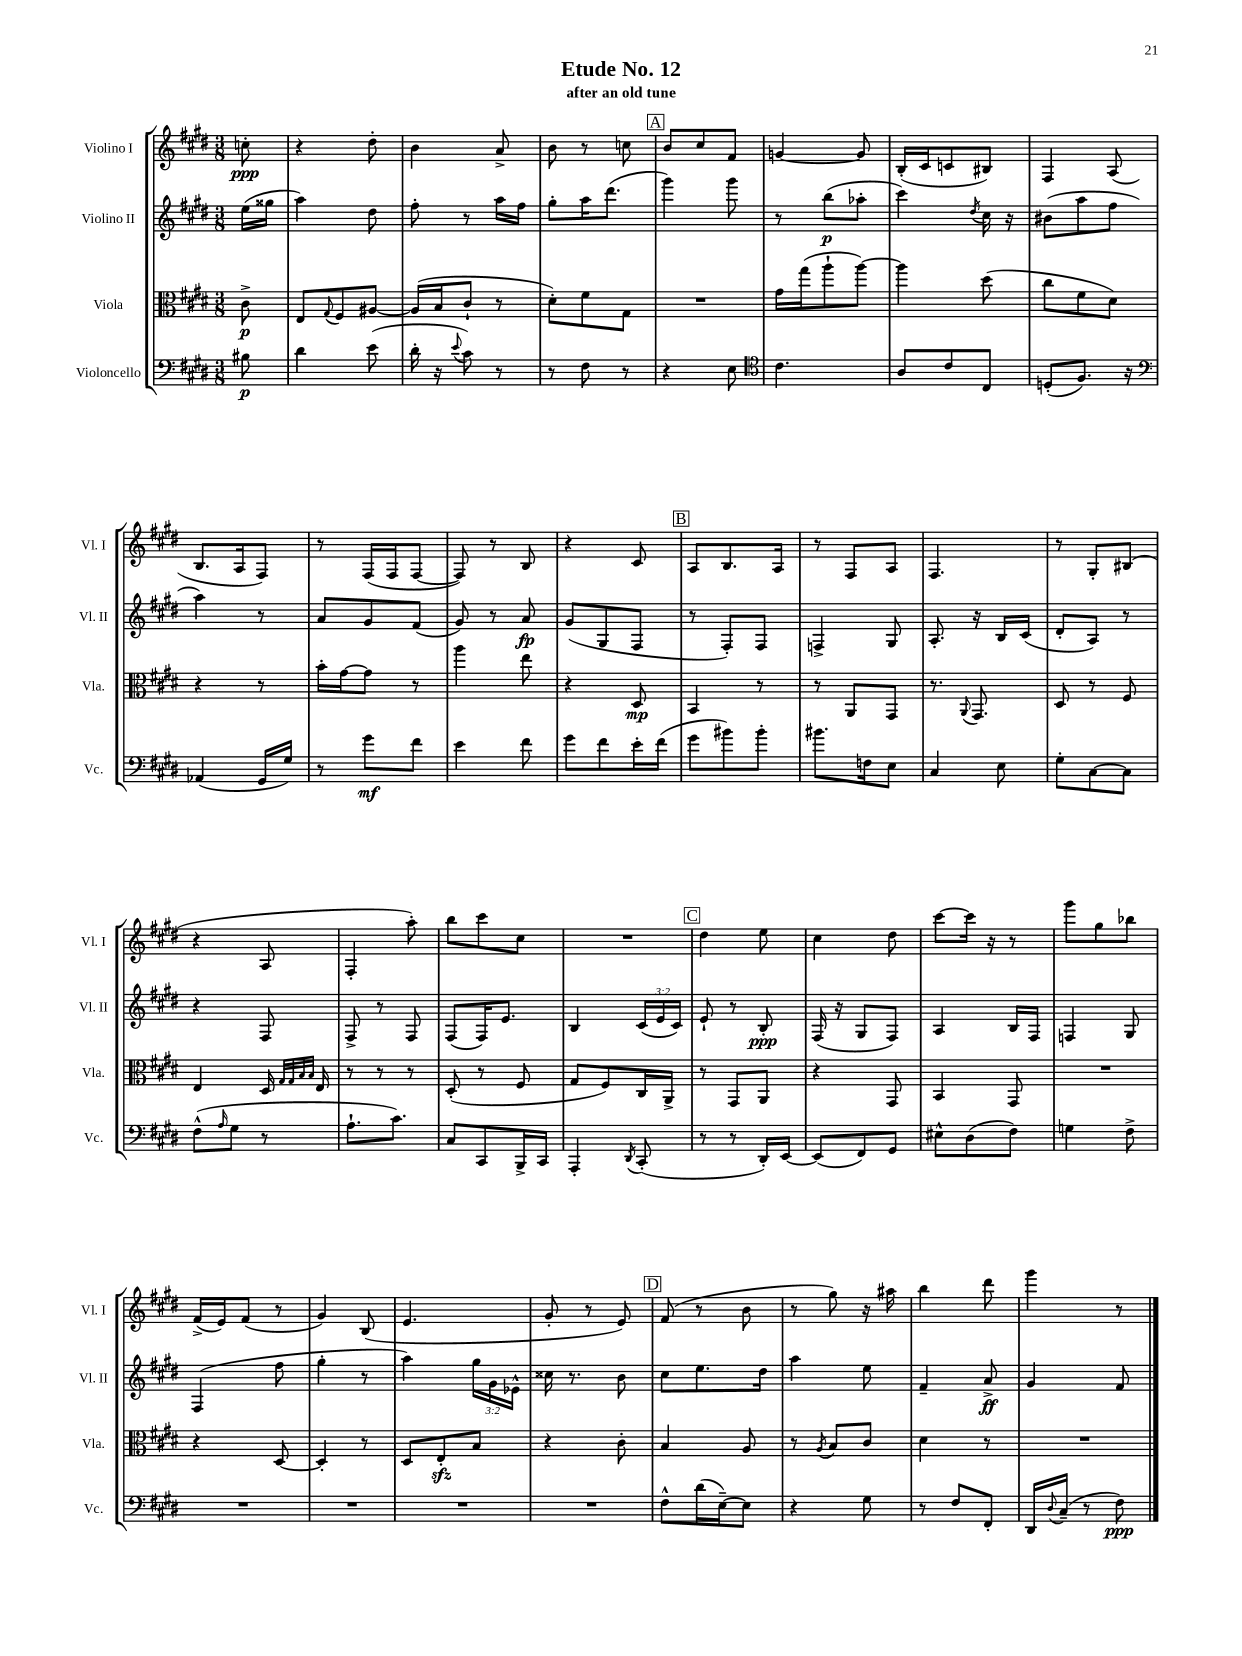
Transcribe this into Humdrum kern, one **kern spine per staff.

**kern	**dynam	**kern	**dynam	**kern	**dynam	**kern	**dynam
*part4	*part4	*part3	*part3	*part2	*part2	*part1	*part1
*staff4	*staff4	*staff3	*staff3	*staff2	*staff2	*staff1	*staff1
*I"Violoncello	*	*I"Viola	*	*I"Violino II	*	*I"Violino I	*
*I'Vc.	*	*I'Vla.	*	*I'Vl. II	*	*I'Vl. I	*
*clefF4	*	*clefC3	*	*clefG2	*	*clefG2	*
*k[f#c#g#d#]	*	*k[f#c#g#d#]	*	*k[f#c#g#d#]	*	*k[f#c#g#d#]	*
*M3/8	*	*M3/8	*	*M3/8	*	*M3/8	*
=	=	=	=	=	=	=	=
8B#X\	p	8c#^\	p	(16ee\LL	.	8ccn'\	ppp
.	.	.	.	16gg##X\JJ	.	.	.
=1	=1	=1	=1	=1	=1	=1	=1
4d#\	.	8E/L	.	4aa\)	.	4r	.
.	.	8qqG#/	.	.	.	.	.
.	.	8F#/	.	.	.	.	.
(8e\	.	[8A#X/J	.	8dd#\	.	8dd#'\	.
=2	=2	=2	=2	=2	=2	=2	=2
16d#'\	.	(16A#/LL]	.	8ff#'\	.	4b\	.
16r	.	16B/J	.	.	.	.	.
8qqe/	.	.	.	.	.	.	.
8c#\)	.	8c#`/J	.	8r	.	.	.
8r	.	8r	.	16aa\LL	.	8a^/	.
.	.	.	.	16ff#\JJ	.	.	.
=3	=3	=3	=3	=3	=3	=3	=3
8r	.	8d#'\L)	.	8gg#'\L	.	8b\	.
8F#\	.	8f#\	.	16aa\K	.	8r	.
.	.	.	.	(8.ddd#\J	.	.	.
8r	.	8G#\J	.	.	.	8ccn\	.
!!LO:REH:place=s1:t=A
=4	=4	=4	=4	=4	=4	=4	=4
4r	.	4.r	.	4ggg#\)	.	8b/L	.
.	.	.	.	.	.	8cc#/	.
8E\	.	.	.	8ggg#\	.	8f#/J	.
=5	=5	=5	=5	=5	=5	=5	=5
*clefC4	*	*	*	*	*	*	*
4.c#\	.	16g#\LL	.	8r	.	[4gn/	.
.	.	(16gg#\J	.	.	.	.	.
.	.	8aa`\	.	(8bb\L	p	.	.
.	.	[8aa\J)	.	8aa-X'\J	.	8g/]	.
=6	=6	=6	=6	=6	=6	=6	=6
8A/L	.	4aa\]	.	4ccc#\)	.	(16B'/LL	.
.	.	.	.	.	.	16c#/J	.
8c#/	.	.	.	.	.	8cn/	.
.	.	.	.	8qdd#/	.	.	.
8C#/J	.	(8dd#\	.	16cc#\	.	8B#X/J)	.
.	.	.	.	16r	.	.	.
=7	=7	=7	=7	=7	=7	=7	=7
(8Dn'/L	.	8cc#\L	.	(8b#X\L	.	4F#/	.
8.F#/J)	.	8f#\	.	8aa\	.	.	.
.	.	8d#\J)	.	8ff#\J	.	(8A/	.
16r	.	.	.	.	.	.	.
!!LO:LB:g=z
=8	=8	=8	=8	=8	=8	=8	=8
*clefF4	*	*	*	*	*	*	*
(4AA-X/	.	4r	.	4aa\)	.	8.B/L	.
.	.	.	.	.	.	16A/k	.
16GG#/LL	.	8r	.	8r	.	8F#/J)	.
16G#/JJ)	.	.	.	.	.	.	.
=9	=9	=9	=9	=9	=9	=9	=9
8r	.	16b'\LL	.	8a/L	.	8r	.
.	.	[16g#\J	.	.	.	.	.
8g#\L	mf	8g#\J]	.	8g#/	.	(16F#/LL	.
.	.	.	.	.	.	16F#/J	.
8f#\J	.	8r	.	(8f#/J	.	[8F#/J	.
=10	=10	=10	=10	=10	=10	=10	=10
4e\	.	4aa\	.	8g#/)	.	8F#/])	.
.	.	.	.	8r	.	8r	.
8f#\	.	8ee\	.	8a/	fp	8B/	.
=11	=11	=11	=11	=11	=11	=11	=11
8g#\L	.	4r	.	(8g#/L	.	4r	.
8f#\	.	.	.	8G#/	.	.	.
16e'\L	.	8D#/	mp	8F#/J	.	8c#/	.
(16f#\JJ	.	.	.	.	.	.	.
!!LO:REH:place=s1:t=B
=12	=12	=12	=12	=12	=12	=12	=12
8g#\L	.	4BB/	.	8r	.	8A/L	.
8b#X\)	.	.	.	8F#'/L)	.	8.B/	.
8b#'\J	.	8r	.	8F#/J	.	.	.
.	.	.	.	.	.	16A/Jk	.
=13	=13	=13	=13	=13	=13	=13	=13
8.b#X\L	.	8r	.	4Fn^/	.	8r	.
.	.	8AA/L	.	.	.	8F#/L	.
16Fn\k	.	.	.	.	.	.	.
8E\J	.	8GG#/J	.	8G#/	.	8A/J	.
=14	=14	=14	=14	=14	=14	=14	=14
4C#/	.	8.r	.	8.A'/	.	4.F#/	.
.	.	8qqAA/	.	.	.	.	.
.	.	8.GG#/	.	16r	.	.	.
8E\	.	.	.	16B/LL	.	.	.
.	.	.	.	(16c#/JJ	.	.	.
=15	=15	=15	=15	=15	=15	=15	=15
8G#'\L	.	8D#/	.	8d#'/L	.	8r	.
[8C#\	.	8r	.	8A/J)	.	8G#'/L	.
8C#\J]	.	8F#/	.	8r	.	(8B#X/J	.
!!LO:LB:g=z
=16	=16	=16	=16	=16	=16	=16	=16
(8F#^^\L	.	4E/	.	4r	.	4r	.
16qqA/	.	.	.	.	.	.	.
8G#\J	.	.	.	.	.	.	.
8r	.	16D#/	.	8F#/	.	8A/	.
.	.	32qqG#/LLL	.	.	.	.	.
.	.	32qqG#/	.	.	.	.	.
.	.	32qqB/	.	.	.	.	.
.	.	32qqB/JJJ	.	.	.	.	.
.	.	16E/	.	.	.	.	.
=17	=17	=17	=17	=17	=17	=17	=17
8.A`\L	.	8r	.	8F#^/	.	4F#'/	.
.	.	8r	.	8r	.	.	.
8.c#\J)	.	.	.	.	.	.	.
.	.	8r	.	8F#/	.	8aa'\)	.
=18	=18	=18	=18	=18	=18	=18	=18
8C#/L	.	(8D#'/	.	(8F#/L	.	8bb\L	.
8CC#/	.	8r	.	16F#/K)	.	8ccc#\	.
.	.	.	.	8.e/J	.	.	.
16BBB^/L	.	8F#/	.	.	.	8cc#\J	.
16CC#/JJ	.	.	.	.	.	.	.
=19	=19	=19	=19	=19	=19	=19	=19
4AAA'/	.	8G#/L	.	4B/	.	4.r	.
.	.	8F#/)	.	.	.	.	.
8qDD#/	.	.	.	.	.	.	.
(8CC#'/	.	16C#/L	.	(24c#/LL	.	.	.
.	.	.	.	24e/	.	.	.
.	.	16AA^/JJ	.	.	.	.	.
.	.	.	.	24c#/JJ)	.	.	.
!!LO:REH:place=s1:t=C
=20	=20	=20	=20	=20	=20	=20	=20
8r	.	8r	.	8e`/	.	4dd#\	.
8r	.	8GG#/L	.	8r	.	.	.
16DD#'/LL)	.	8AA/J	.	8B'/	ppp	8ee\	.
[16EE/JJ	.	.	.	.	.	.	.
=21	=21	=21	=21	=21	=21	=21	=21
(8EE/L]	.	4r	.	(16F#/	.	4cc#\	.
.	.	.	.	16r	.	.	.
8FF#/)	.	.	.	8G#/L	.	.	.
8GG#/J	.	8GG#/	.	8F#/J)	.	8dd#\	.
=22	=22	=22	=22	=22	=22	=22	=22
8E#X^^\L	.	4BB/	.	4A/	.	[8ccc#\L	.
(8D#\	.	.	.	.	.	16ccc#\Jk]	.
.	.	.	.	.	.	16r	.
8F#\J)	.	8GG#/	.	16B/LL	.	8r	.
.	.	.	.	16F#/JJ	.	.	.
=23	=23	=23	=23	=23	=23	=23	=23
4Gn\	.	4.r	.	4Fn/	.	8ggg#\L	.
.	.	.	.	.	.	8gg#\	.
8F#^\	.	.	.	8G#/	.	8bb-X\J	.
!!LO:LB:g=z
=24	=24	=24	=24	=24	=24	=24	=24
4.r	.	4r	.	(4F#/	.	(16f#^/LL	.
.	.	.	.	.	.	16e/J)	.
.	.	.	.	.	.	(8f#/J	.
.	.	[8D#/	.	8ff#\	.	8r	.
=25	=25	=25	=25	=25	=25	=25	=25
4.r	.	4D#'/]	.	4gg#'\	.	4g#/)	.
.	.	8r	.	8r	.	(8B/	.
=26	=26	=26	=26	=26	=26	=26	=26
4.r	.	8D#/L	.	4aa\)	.	4.e/	.
.	.	8Ezz'/	.	.	.	.	.
.	.	8B/J	.	24gg#\LL	.	.	.
.	.	.	.	24g#\	.	.	.
.	.	.	.	24e-X^^\JJ	.	.	.
=27	=27	=27	=27	=27	=27	=27	=27
4.r	.	4r	.	16cc##X\	.	8g#'/	.
.	.	.	.	8.r	.	.	.
.	.	.	.	.	.	8r	.
.	.	8c#'\	.	8b\	.	8e/)	.
!!LO:REH:place=s1:t=D
=28	=28	=28	=28	=28	=28	=28	=28
8F#^^\L	.	4B/	.	8cc#\L	.	(8f#/	.
(16d#\L	.	.	.	8.ee\	.	8r	.
[16E~\J)	.	.	.	.	.	.	.
8E\J]	.	8A/	.	.	.	8b\	.
.	.	.	.	16dd#\Jk	.	.	.
=29	=29	=29	=29	=29	=29	=29	=29
4r	.	8r	.	4aa\	.	8r	.
.	.	8qA/	.	.	.	.	.
.	.	8B/L	.	.	.	8gg#\)	.
8G#\	.	8c#/J	.	8ee\	.	16r	.
.	.	.	.	.	.	16aa#X\	.
=30	=30	=30	=30	=30	=30	=30	=30
8r	.	4d#\	.	4f#~/	.	4bb\	.
8F#/L	.	.	.	.	.	.	.
8FF#'/J	.	8r	.	8a^/	ff	8ddd#\	.
=31	=31	=31	=31	=31	=31	=31	=31
16DD#/LL	.	4.r	.	4g#/	.	4ggg#\	.
8qqD#/	.	.	.	.	.	.	.
(16C#~/JJ	.	.	.	.	.	.	.
8r	.	.	.	.	.	.	.
8F#\)	ppp	.	.	8f#/	.	8r	.
==	==	==	==	==	==	==	==
*-	*-	*-	*-	*-	*-	*-	*-
